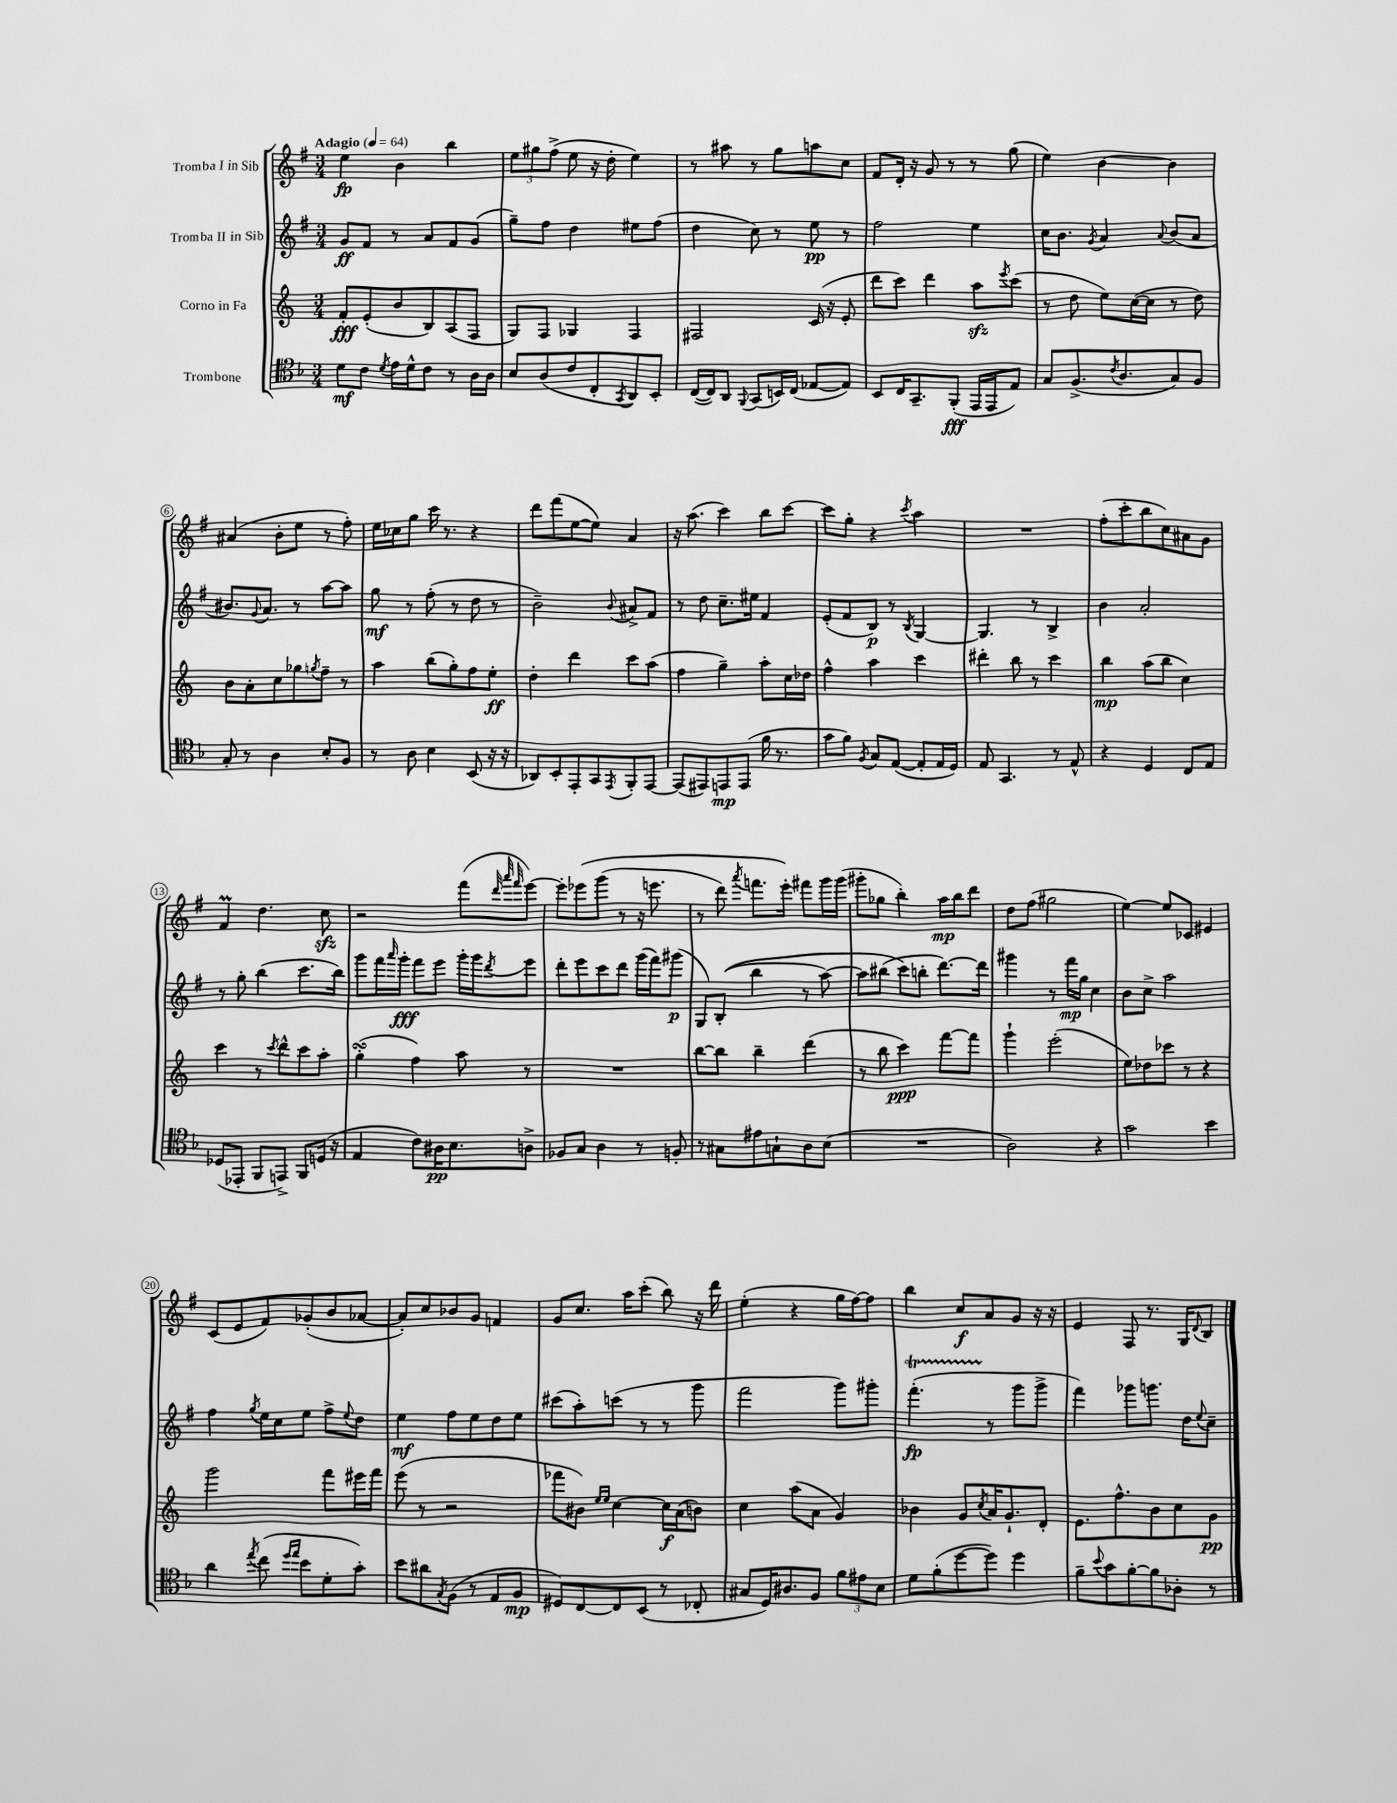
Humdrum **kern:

**kern	**kern	**kern	**kern
*staff4	*staff3	*staff2	*staff1
*clefC4	*clefG2	*clefG2	*clefG2
*k[b-]	*k[]	*k[f#]	*k[f#]
*M3/4	*M3/4	*M3/4	*M3/4
*MM64	*MM64	*MM64	*MM64
8d	8f'	8g	4ee
8c	(8e'	8f#	.
8qd	.	.	.
16e	8b	8r	4b
16d^^	.	.	.
8c	8B)	8a	.
8r	(8A	8f#	4bb
16A	8F	(8g	.
16A	.	.	.
=	=	=	=
8B-	8G)	8gg~)	12ee
.	.	.	12gg#
(8A	8F	8ff#	.
.	.	.	(12ff#^
8c	4G-	4dd	8ee
8C'	.	.	16r
.	.	.	16dd'
8qGG	.	.	.
8AA)	4F	8ee#	4ee)
8BB-'	.	(8ff#	.
=	=	=	=
([16C	2F#	4dd	8r
16C])	.	.	.
8AA	.	.	8aa#
8qqFF	.	.	.
(8GG	.	8cc)	8r
16BB)	.	8r	8gg
(16C	.	.	.
[8E-	(16c	8ee	8aa
.	16r	.	.
8E-])	8e'	8r	8cc
=	=	=	=
8BB-	8ddd	2ff#	8f#
16C	8ccc)	.	16d'
8.GG~	.	.	16r
.	4ddd	.	8g
(8FF'	.	.	8r
16EE	8aa	4ee	8r
16EE	.	.	.
.	8qeee	.	.
8E)	(8ccc	.	(8gg
=	=	=	=
8G	8r	16cc	4ee)
.	.	8.b	.
(8.F^	8dd	.	.
.	.	8qg	.
.	8ee)	4a	[4b
8qc	.	.	.
8.A	.	.	.
.	([16cc	.	.
.	16cc]	.	.
.	.	8qqa	.
8G)	8r	(8b	4b]
8F	8dd)	8a	.
=	=	=	=
8G'	8b	8.b#)	(4a#
8r	8a'	.	.
.	.	8qqg	.
.	.	8.a	.
4A	8cc	.	8b'
.	8gg-	8r	8ee
.	8qgg	.	.
8B-'	8ff~	[8aa	8r
8F	8r	8aa]	8ff#')
=	=	=	=
8r	4aa	8gg	16ee
.	.	.	16cc-
8A	.	8r	8gg
4B-	(8bb	(8ff#'	16ccc
.	.	.	8.r
.	8gg')	8r	.
(8BB-	8ff	8dd	4r
16r	8ee'	8r	.
16r	.	.	.
=	=	=	=
8AA-)	4dd'	2b~)	8ddd
8BB-'	.	.	(8fff#
8EE'	4ddd	.	[8ee
8GG	.	.	8ee])
8qEE	.	8qqb	.
8FF'	8ccc	8a#^	4a
[8EE	(8aa	8f#	.
=	=	=	=
(8EE]	4ff	8r	16r
.	.	.	(8.aa
8EE#)	.	8dd	.
8EE	4gg~)	8.cc~	4ccc)
(8EE	.	.	.
.	.	16ee#	.
16f	8aa'	4f#	8bb
8.r	.	.	.
.	16cc	.	[8ccc
.	16dd-	.	.
=	=	=	=
8g	4ff^^	(8e'	8ccc]
8f)	.	8f#	8gg'
8qF	.	.	.
8G	4aa	8B)	4r
([8E	.	8r	.
.	.	8qB	8qccc
8E']	4ccc	[4G	4aa
16E	.	.	.
16D)	.	.	.
=	=	=	=
8E	4ddd#'	4.G]	2.r
4.GG	.	.	.
.	8bb	.	.
.	8r	8r	.
8r	4ccc	4B^	.
8E^^	.	.	.
=	=	=	=
4r	4bb	4b	(8ff#'
.	.	.	8ccc'
4D	(8aa	2a'	8bb
.	8bb	.	8cc)
8C	4cc)	.	8a#
8E	.	.	8g
=	=	=	=
(8D-	4ccc	8r	4f#
8EE-'	.	8gg'	.
8FF	8r	(4bb	4.dd
.	8qccc	.	.
8EE^)	8ddd^^	.	.
8FF	8ccc	8.ccc	.
(16D	8aa'	.	8cc
16r	.	16bb)	.
=	=	=	=
4E	(4gg'	8ggg	2r
.	.	16fff#	.
.	.	16qqaaa	.
.	.	16ggg'	.
8c)	4ff)	8fff#	.
16A#	.	8eee	.
8.B-	.	.	.
.	8aa	16ggg'	(8fff#
.	.	16ggg	.
.	.	.	32qqddd
.	.	.	32qqaaa
.	.	8qddd	32qqfff#
8A^	8r	8eee	[8eee)
=	=	=	=
8F-	2.r	8ddd'	8eee']
8G	.	8eee	&(8eee-
4A	.	8ccc	(8ggg
.	.	8ddd	8r
8r	.	(16ggg	16r
.	.	16fff#)	8.eee
8F'	.	(8ggg#	.
=	=	=	=
8r	[8bb	8G)	8r
8G#	8bb]	&((8B'	8ddd)
.	.	.	8qaaa
8e#	4bb~	4bb	8.fff
8G`	.	.	.
.	.	.	16eee'&)
8A	(4ddd	8r	8fff#
(8B-	.	[8aa)	16ggg
.	.	.	(16ggg
=	=	=	=
2.r	8r	8aa]	8ggg#'
.	8bb	(8bb#	8gg-
.	4ccc)	8ccc&)	4bb')
.	.	8bb'	.
.	[8fff	[8.ddd)	16aa
.	.	.	16bb
.	8fff]	.	8ddd
.	.	16ddd]	.
=	=	=	=
2A)	4ggg`	4ggg#	8dd
.	.	.	(8ff#
.	(2eee'	8r	2gg#
.	.	16fff#	.
.	.	16gg	.
4r	.	4cc	.
=	=	=	=
2g	8ee)	8b	[4ee)
.	8dd-	8cc^	.
.	8ccc-	2aa	8ee]
.	8r	.	8c-
4b-	4r	.	4e#
=	=	=	=
4a	2ggg	4ff#	(8c
.	.	.	8e
8qee	.	8qgg	.
(8cc	.	16ee	8f#)
.	.	16cc	.
16qqdd	.	.	.
16qqee	.	.	.
8b-	.	8ee	(8g-'
8d'	8fff	8ff#^	8b
.	.	8qqee	.
8g')	16eee#	8dd	[8a-
.	16fff	.	.
=	=	=	=
8b-	(8eee	4ee	8a-'])
8a#	8r	.	8cc
8qG	.	.	.
(8F	2r	8ff#	8b-
8r	.	8ee	8g
8E	.	8dd	4f
8F	.	8ee	.
=	=	=	=
8D#)	8fff-	(8ccc#	8g
[8C	8b#)	8aa')	8.cc
.	16qqee	.	.
.	16qqee	.	.
8C]	[4cc	(8ccc	.
.	.	.	16aa
(8BB-	.	8r	(8ccc'
8r	16cc]	8r	8bb)
.	(16a	.	.
8C-'	8b)	8ggg	16r
.	.	.	16ddd
=	=	=	=
8G#	4cc	2fff#	(4ee'
16D)	.	.	.
8.A#	.	.	.
.	(8aa	.	4r
8F	8a	.	.
12f	4g)	8ggg)	16gg
.	.	.	[16ff#)
12e#	.	.	.
.	.	8ggg#'	8ff#]
12B-	.	.	.
=	=	=	=
8d	4b-	(4.fff#'	4bb
(8f'	.	.	.
[8dd	8g	.	8cc
.	8qcc	.	.
8dd])	16a	8r	8a
.	8.g`	.	.
4dd	.	8ggg	8g
.	8d'	8ggg^	16r
.	.	.	16r
=	=	=	=
8f~	8.e	4fff#)	4e
8qqb-	.	.	.
8g	.	.	.
.	8.ff^^	.	.
[8f'	.	8ggg-	8F#
8f]	8b	8.ggg	8.r
8A-'	8cc	.	.
.	.	16dd	16G
.	.	8qqee	8qqd
8r	8g	8cc~	8B
==	==	==	==
*-	*-	*-	*-
